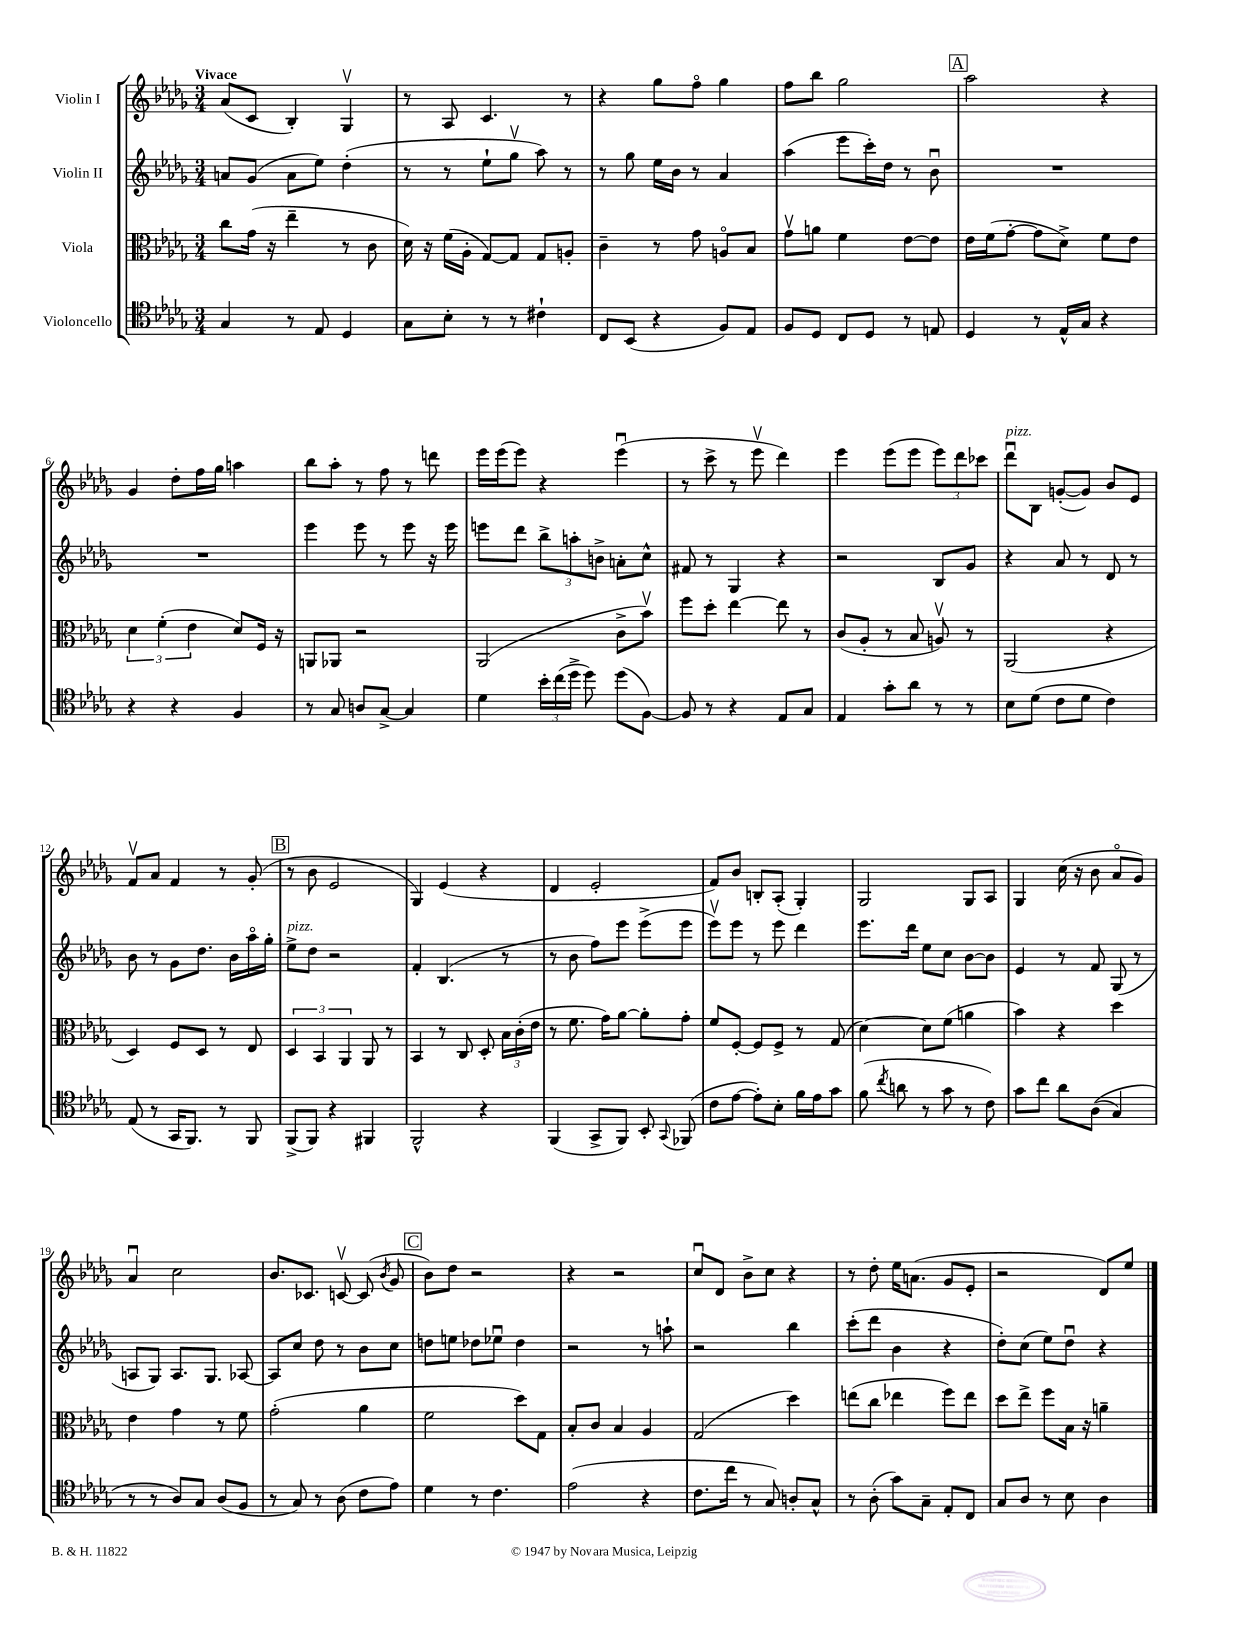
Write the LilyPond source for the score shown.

<<
\new StaffGroup <<
\new Staff = "s0" \with { instrumentName = "Violin I" } {
    \clef treble \key des \major \numericTimeSignature \time 3/4 \tempo "Vivace"
    \autoBeamOff aes'8[( c'8] bes4-.) ges4\upbow |
    r8 aes8 c'4. r8 |
    r4 ges''8[ f''8]\flageolet ges''4 |
    f''8[ bes''8] ges''2 |
    \mark \markup { \box "A" } aes''2 r4 |
    ges'4 des''8[-. f''16 ges''16] a''4 |
    bes''8[ aes''8]-. r8 f''8 r8 d'''8 |
    ees'''16[ ees'''16( ees'''8]) r4 ees'''4\downbow( |
    r8 c'''8-> r8 ees'''8\upbow des'''4) |
    ees'''4 ees'''8[( ees'''8] \tuplet 3/2 { ees'''8[) des'''8 ces'''8] } |
    des'''8[\downbow^\markup { \italic "pizz." } bes8] g'8[~-.( g'8]) bes'8[ ees'8] |
    f'8[\upbow aes'8] f'4 r8 ges'8-.( |
    \mark \markup { \box "B" } r8 bes'8 ees'2 |
    ges4) ees'4( r4 |
    des'4 ees'2-. |
    f'8[) bes'8] b8[-. aes8]-.( ges4-.) |
    ges2 ges8[ aes8] |
    ges4 c''16( r16 bes'8 aes'8[\flageolet ges'8]) |
    aes'4\downbow c''2 |
    bes'8.[ ces'8.] c'8~\upbow c'8( \acciaccatura { bes'8 } ges'8 |
    \mark \markup { \box "C" } bes'8[) des''8] r2 |
    r4 r2 |
    c''8[\downbow des'8] bes'8[-> c''8] r4 |
    r8 des''8-. ees''16[ a'8.]( ges'8[ ees'8]-. |
    r2 des'8[) ees''8] \bar "|." |
}
\new Staff = "s1" \with { instrumentName = "Violin II" } {
    \clef treble \key des \major \numericTimeSignature \time 3/4
    \autoBeamOff a'8[ ges'8]( a'8[ ees''8]) des''4-.( |
    r8 r8 ees''8[-! ges''8]\upbow aes''8) r8 |
    r8 ges''8 ees''16[ bes'16] r8 aes'4 |
    aes''4( ees'''8[ c'''16-.) des''16] r8 bes'8\downbow |
    \mark \markup { \box "A" } R2. |
    R2. |
    ees'''4 ees'''8 r8 ees'''8 r16 ees'''16 |
    e'''8[ des'''8] \tuplet 3/2 { bes''8[-> a''8-. b'8]-> } a'8[-. c''8]-^ |
    fis'8 r8 ges4 r4 |
    r2 bes8[ ges'8] |
    r4 aes'8 r8 des'8 r8 |
    bes'8 r8 ges'8[ des''8.] bes'16[ aes''16\flageolet ges''16]-. |
    \mark \markup { \box "B" } ees''8[->^\markup { \italic "pizz." } des''8] r2 |
    f'4-. bes4.( r8 |
    r8 bes'8 f''8[) ees'''8] ees'''8[->( ees'''8] |
    ees'''8[\upbow) ees'''8] r8 ees'''8 des'''4 |
    ees'''8.[ des'''16] ees''8[ c''8] bes'8[~ bes'8] |
    ees'4 r8 f'8 ges8( r8 |
    a8[ ges8]) a8.[ ges8.] aes8~ |
    aes8[ c''8] des''8 r8 bes'8[ c''8] |
    \mark \markup { \box "C" } d''8[ e''8] des''8[ ees''8]\downbow des''4 |
    r2 r8 a''8-! |
    r2 bes''4 |
    c'''8[-.( des'''8] bes'4 r4 |
    des''8[-.) c''8]( ees''8[) des''8]\downbow r4 \bar "|." |
}
\new Staff = "s2" \with { instrumentName = "Viola" } {
    \clef alto \key des \major \numericTimeSignature \time 3/4
    \autoBeamOff c''8[ ges'16]( r16 ees''4-- r8 c'8 |
    des'16) r16 f'16[( aes16]-. ges8[~) ges8] ges8[ a8]-. |
    c'4-- r8 ges'8 a8[\flageolet bes8] |
    ges'8[\upbow a'8] f'4 ees'8[~ ees'8] |
    \mark \markup { \box "A" } ees'16[ f'16( ges'8]~-. ges'8[ des'8]->) f'8[ ees'8] |
    \tuplet 3/2 { des'4 f'4-.( ees'4 } des'8[) f16] r16 |
    a,8[ aes,8] r2 |
    aes,2( c'8[-> bes'8]\upbow) |
    f''8[ des''8]-. ees''4~ ees''8 r8 |
    c'8[( aes8]-. r8 bes8 a8\upbow) r8 |
    aes,2( r4 |
    des4) f8[ des8] r8 ees8 |
    \mark \markup { \box "B" } \tuplet 3/2 { des4 bes,4 aes,4 } aes,8 r8 |
    bes,4 r8 c8 des8-. \tuplet 3/2 { bes16[ c'16-.( ees'16] } |
    r8 f'8. ges'16[) aes'8]~ aes'8[-. ges'8]-. |
    f'8[ f8]~-. f8[ f8]-> r8 ges8( |
    des'4~) des'8[ f'8]( a'4 |
    bes'4) r4 des''4 |
    ees'4 ges'4 r8 f'8 |
    ges'2-.( aes'4 |
    \mark \markup { \box "C" } f'2 des''8[) ges8] |
    bes8[-. c'8] bes4 aes4 |
    ges2( des''4) |
    e''8[( c''8] ees''4 f''8[) ees''8] |
    des''8[ ees''8]-> f''8[ bes16] r16 a'4-- \bar "|." |
}
\new Staff = "s3" \with { instrumentName = "Violoncello" } {
    \clef tenor \key des \major \numericTimeSignature \time 3/4
    \autoBeamOff ges4 r8 ees8 des4 |
    ges8[ bes8]-. r8 r8 cis'4-! |
    c8[ bes,8]( r4 f8[) ees8] |
    f8[ des8] c8[ des8] r8 e8 |
    \mark \markup { \box "A" } des4 r8 ees16[-^ ges16] r4 |
    r4 r4 f4 |
    r8 ges8 a8[ ges8]~-> ges4 |
    des'4 \tuplet 3/2 { bes'16[-. c''16( des''16]-> } des''8) des''8[( f8]~) |
    f8 r8 r4 ees8[ ges8] |
    ees4 ges'8[-. aes'8] r8 r8 |
    bes8[ des'8]( c'8[ des'8] c'4) |
    ees8( r8 ges,16[ f,8.]) r8 f,8 |
    \mark \markup { \box "B" } f,8[->( f,8]) r4 fis,4 |
    f,2-^ r4 |
    f,4( ges,8[-> f,8]) bes,8-. \appoggiatura { ges,8 } fes,8( |
    c'8[ ees'8]~ ees'8[-.) bes8]-. f'16[ ees'16 ges'8] |
    f'8( \acciaccatura { c''8 } a'8 r8 ges'8 r8 c'8) |
    ges'8[ c''8] aes'8[ aes8](\( ges4) |
    r8 r8 aes8[\) ges8] aes8[( f8] |
    r8 ges8) r8 aes8( c'8[ ees'8]) |
    \mark \markup { \box "C" } des'4 r8 c'4. |
    ees'2( r4 |
    c'8.[ c''16] r8 ges8) a8[-. ges8]-^ |
    r8 aes8-.( ges'8[) ges8]-- ees8[-. c8] |
    ges8[ aes8] r8 bes8 aes4 \bar "|." |
}
>>
>>
